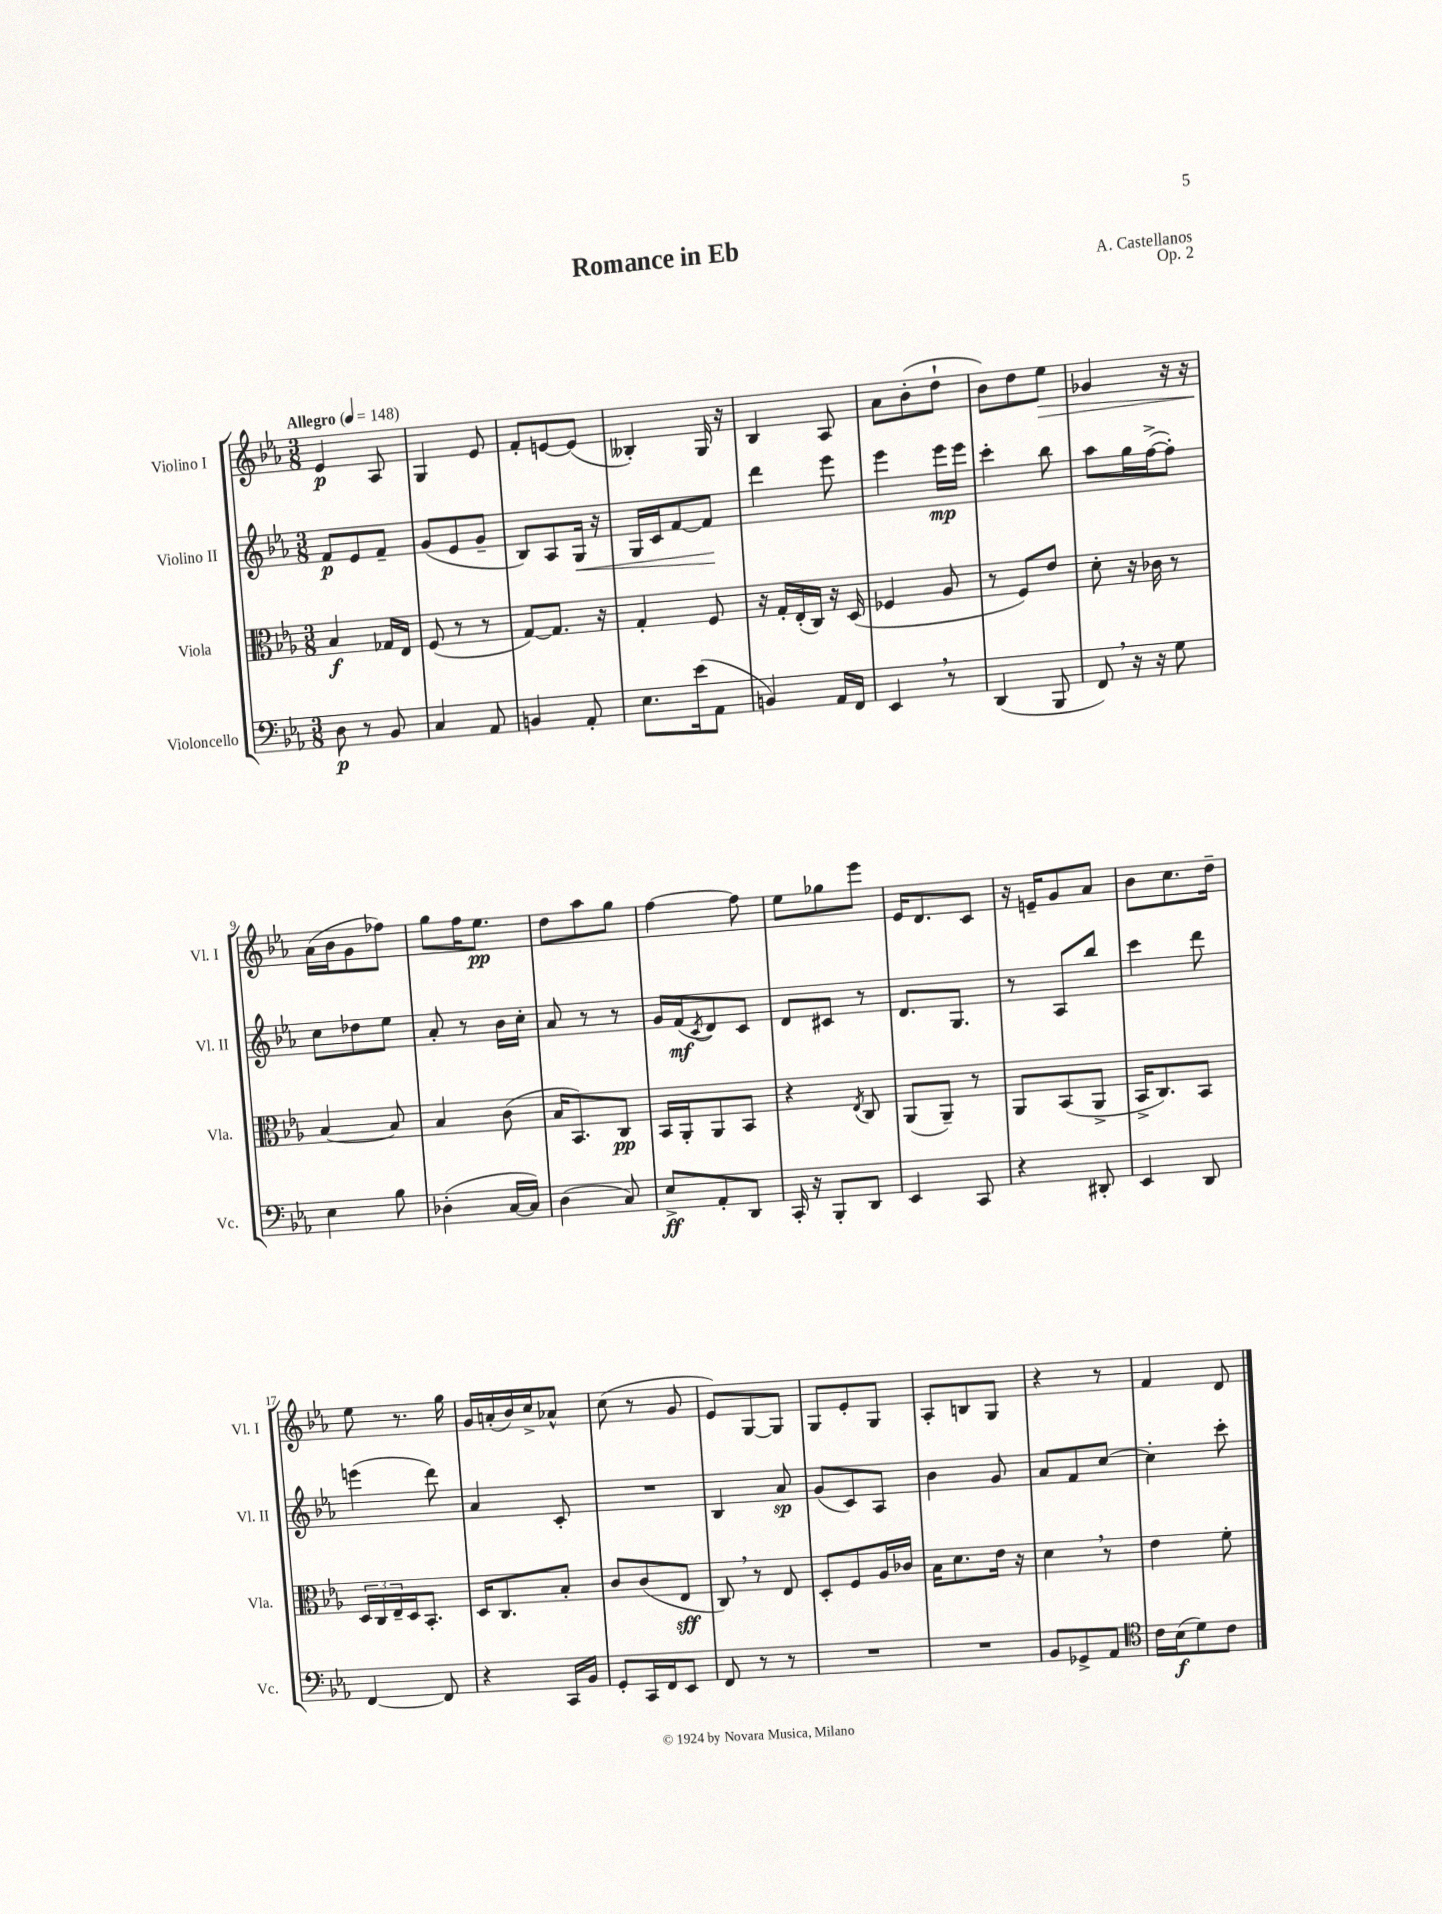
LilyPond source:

\header { title = "Romance in Eb" composer = "A. Castellanos" opus = "Op. 2" }
<<
\new StaffGroup <<
\new Staff = "s0" \with { instrumentName = "Violino I" shortInstrumentName = "Vl. I" } {
    \clef treble \key ees \major \numericTimeSignature \time 3/8 \tempo "Allegro" 4 = 148
    ees'4\p aes8 |
    g4 ees'8 |
    f'8-. e'8~ e'8( |
    beses4-.) g16 r16 |
    bes4 aes8 |
    aes'8 bes'8-.( d''8-! |
    bes'8) d''8 ees''8\> |
    ges'4 r16 r16 |
    aes'16\!( bes'16 g'8 fes''8) |
    g''8 f''16 ees''8.\pp |
    d''8 aes''8 g''8 |
    f''4~ f''8 |
    ees''8 ges''8 ees'''8 |
    ees'16 d'8. c'8 |
    r16 e'16-- g'8 aes'8 |
    bes'8 c''8. d''16-- |
    ees''8 r8. g''16 |
    g'16 a'16-.( bes'16) c''16-> aes'8-^ |
    c''8( r8 g'8 |
    ees'8) g8~ g8 |
    g8 ees'8-. g8 |
    aes8-. b8 g8 |
    r4 r8 |
    f'4 d'8 \bar "|." |
}
\new Staff = "s1" \with { instrumentName = "Violino II" shortInstrumentName = "Vl. II" } {
    \clef treble \key ees \major \numericTimeSignature \time 3/8
    f'8\p ees'8 f'8-- |
    g'8( ees'8 g'8-- |
    bes8) aes8 g16\< r16 |
    g16 c'16 f'8~ f'8\! |
    d'''4 ees'''8 |
    ees'''4 ees'''16\mp ees'''16 |
    c'''4-. bes''8 |
    aes''8 g''16 f''16~->( f''8-.) |
    c''8 des''8 ees''8 |
    aes'8-. r8 bes'16 c''16-. |
    aes'8 r8 r8 |
    g'16 f'16\mf( \acciaccatura { c'8 } d'8) c'8 |
    d'8 cis'8 r8 |
    d'8. g8. |
    r8 aes8 bes''8 |
    c'''4 d'''8 |
    e'''4( d'''8) |
    aes'4 c'8-. |
    R4. |
    bes4 aes'8\sp |
    g'8( c'8) aes8 |
    bes'4 g'8 |
    aes'8 f'8 c''8~ |
    c''4-. c'''8-. \bar "|." |
}
\new Staff = "s2" \with { instrumentName = "Viola" shortInstrumentName = "Vla." } {
    \clef alto \key ees \major \numericTimeSignature \time 3/8
    bes4\f ges16 ees16 |
    f8( r8 r8 |
    g8~) g8. r16 |
    g4-. f8 |
    r16 g16-. ees16-.( c16) r16 d16( |
    fes4 aes8 |
    r8 f8) ees'8 |
    d'8-. r16 ces'16 r8 |
    bes4~ bes8 |
    bes4 c'8( |
    bes16 bes,8.) c8\pp |
    bes,16 aes,16-. aes,8 bes,8 |
    r4 \acciaccatura { ees8 } c8 |
    aes,8( aes,8--) r8 |
    aes,8 bes,8( aes,8-> |
    bes,16-> c8.) bes,8 |
    \tuplet 3/2 { d16 c16 ees16-- } d16 bes,8.-. |
    d16 c8. bes8-. |
    c'8 c'8( ees8\sff |
    c8) \breathe r8 ees8 |
    d8-. f8 aes16 ces'16 |
    bes16 d'8. ees'16 r16 |
    d'4 \breathe r8 |
    ees'4 f'8-. \bar "|." |
}
\new Staff = "s3" \with { instrumentName = "Violoncello" shortInstrumentName = "Vc." } {
    \clef bass \key ees \major \numericTimeSignature \time 3/8
    d8\p r8 bes,8 |
    c4 aes,8 |
    b,4 aes,8-. |
    ees8. ees'16( aes,8 |
    b,4) aes,16 f,16 |
    ees,4 \breathe r8 |
    d,4( bes,,8 |
    f,8) \breathe r16 r16 g8 |
    ees4 bes8 |
    des4-.( c16~ c16) |
    d4( c8) |
    ees8->\ff aes,8-. d,8 |
    c,16-. r16 bes,,8-. d,8 |
    ees,4 c,8 |
    r4 dis,8-. |
    ees,4 d,8 |
    f,4~ f,8 |
    r4 c,16 bes,16 |
    g,8-. c,16 f,16 ees,8 |
    f,8 r8 r8 |
    R4. |
    R4. |
    bes,8 ges,8-> aes,8 |
    \clef tenor c'16 bes16\f( d'8) c'8 \bar "|." |
}
>>
>>
